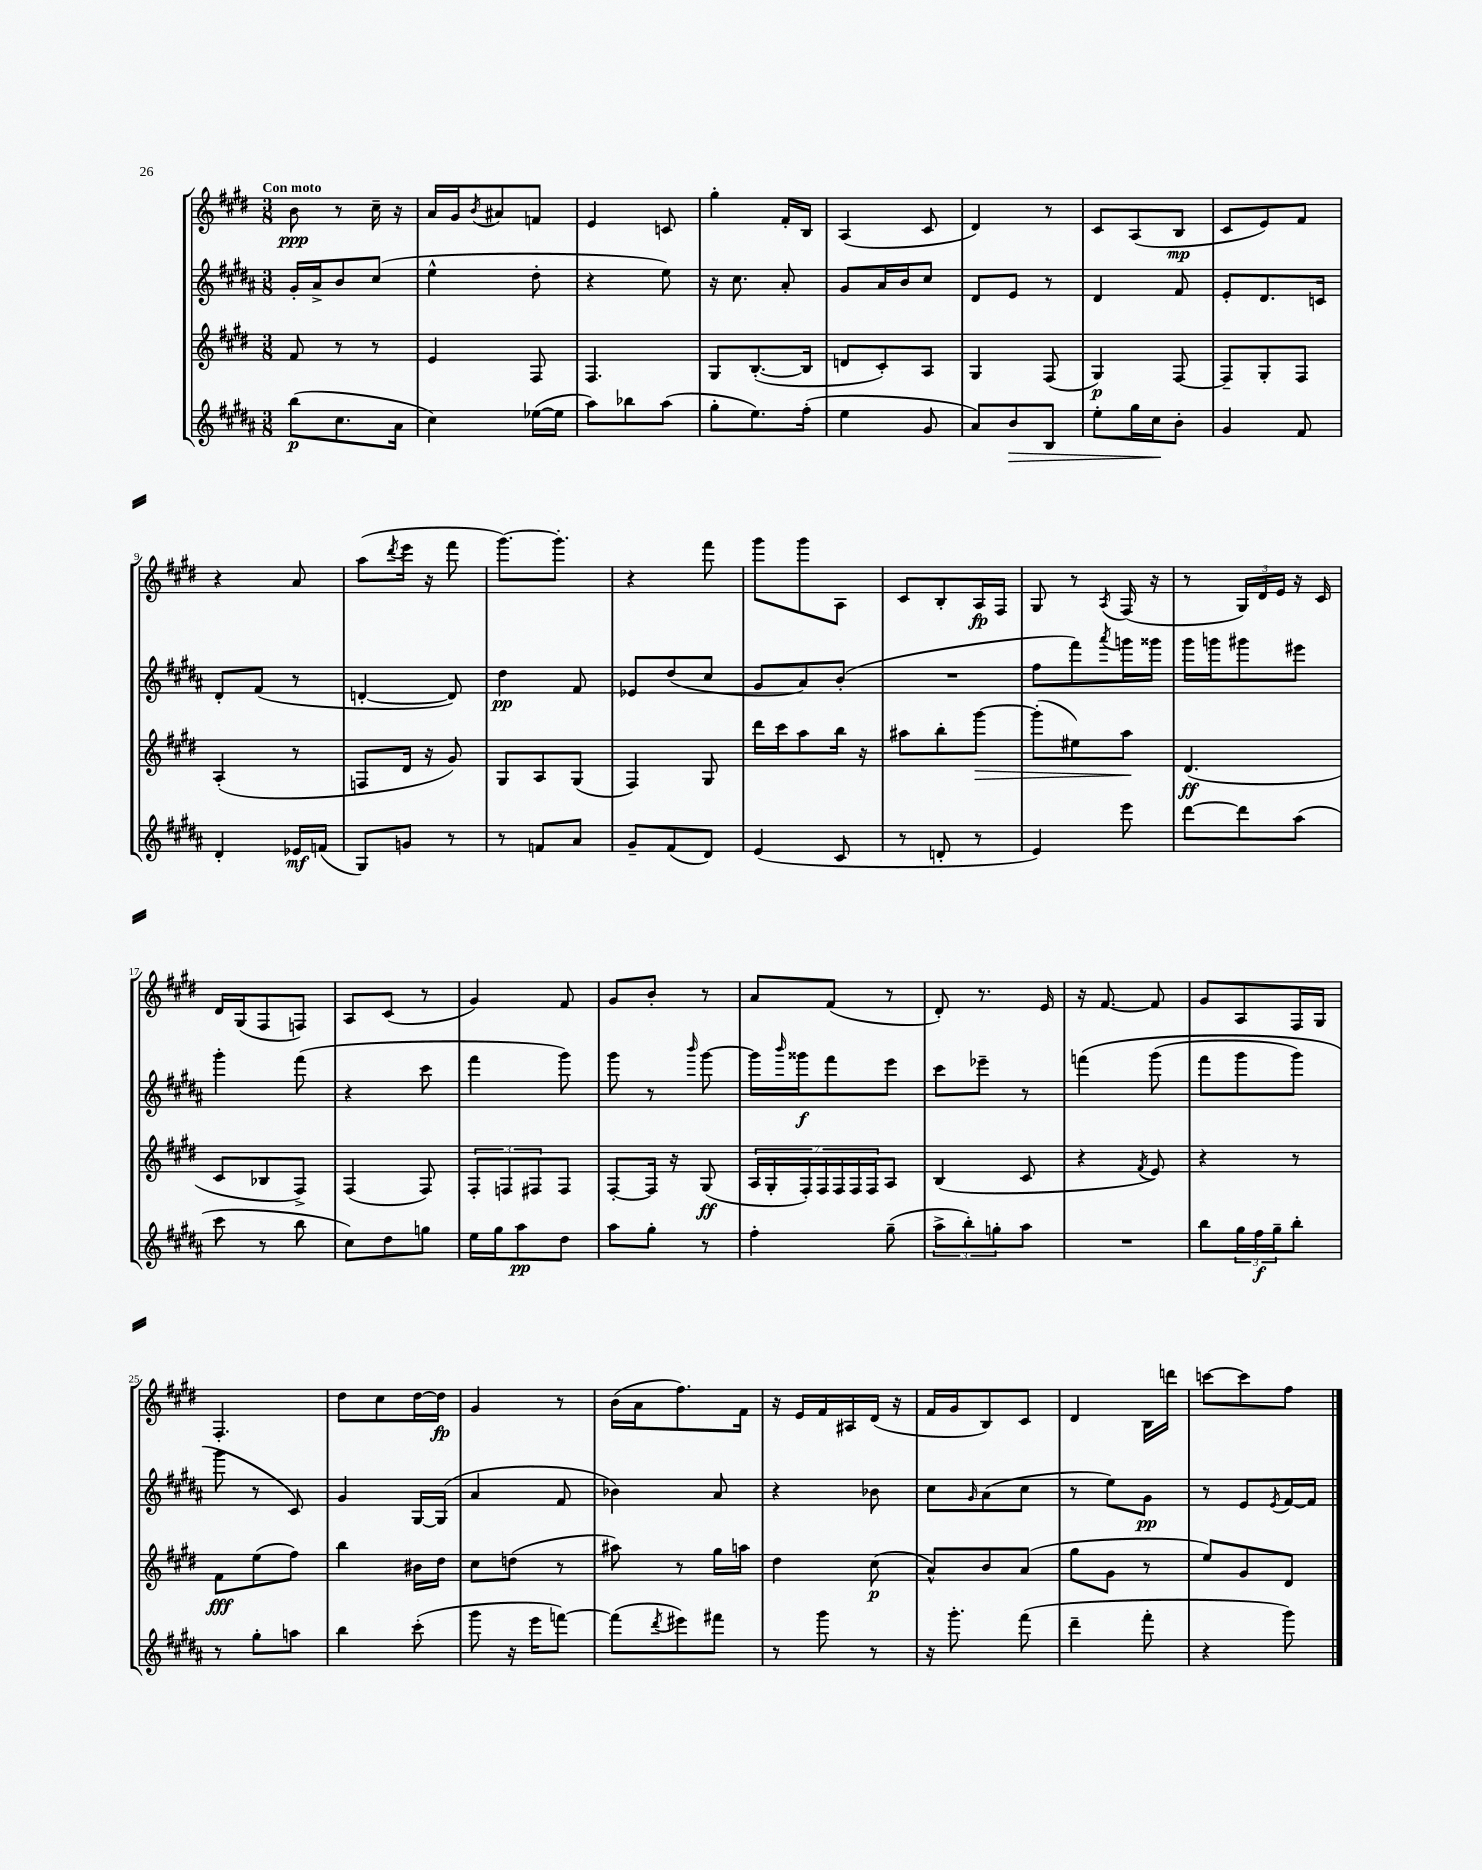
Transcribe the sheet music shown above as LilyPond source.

<<
\new StaffGroup <<
\new Staff = "s0" {
    \clef treble \key e \major \numericTimeSignature \time 3/8 \tempo "Con moto"
    b'8\ppp r8 cis''16-- r16 |
    a'16 gis'16 \acciaccatura { b'8 } ais'8 f'8 |
    e'4 c'8 |
    gis''4-. fis'16-. b16 |
    a4( cis'8 |
    dis'4) r8 |
    cis'8 a8( b8\mp |
    cis'8 e'8) fis'8 |
    r4 a'8 |
    a''8( \acciaccatura { dis'''8 } e'''16 r16 fis'''8 |
    gis'''8.~) gis'''8.-. |
    r4 fis'''8 |
    gis'''8 gis'''8 a8 |
    cis'8 b8-. a16\fp fis16 |
    gis8 r8 \acciaccatura { a8 } fis16( r16 |
    r8 \tuplet 3/2 { gis16) dis'16 e'16 } r16 cis'16 |
    dis'16 gis16( fis8 f8) |
    a8 cis'8( r8 |
    gis'4) fis'8 |
    gis'8 b'8-. r8 |
    a'8 fis'8( r8 |
    dis'8-.) r8. e'16 |
    r16 fis'8.~ fis'8 |
    gis'8 a8 fis16 gis16 |
    fis4.-. |
    dis''8 cis''8 dis''16~ dis''16\fp |
    gis'4 r8 |
    b'16( a'16 fis''8.) fis'16 |
    r16 e'16 fis'16 ais16 dis'16( r16 |
    fis'16 gis'16 b8) cis'8 |
    dis'4 b16 d'''16 |
    c'''8~ c'''8 fis''8 \bar "|." |
}
\new Staff = "s1" {
    \clef treble \key b \major \numericTimeSignature \time 3/8
    gis'16-. ais'16-> b'8 cis''8( |
    e''4-^ dis''8-. |
    r4 e''8) |
    r16 cis''8. ais'8-. |
    gis'8 ais'16 b'16 cis''8 |
    dis'8 e'8 r8 |
    dis'4 fis'8 |
    e'8-. dis'8. c'16 |
    dis'8-. fis'8( r8 |
    d'4~-. d'8) |
    dis''4\pp fis'8 |
    ees'8 dis''8( cis''8 |
    gis'8 ais'8) b'8-.( |
    R4. |
    fis''8 fis'''8) \acciaccatura { ais'''8 } g'''16 gisis'''16 |
    gis'''16 g'''16 gis'''8 eis'''8 |
    gis'''4-. fis'''8( |
    r4 cis'''8 |
    fis'''4 gis'''8) |
    gis'''8 r8 \grace { b'''16 } gis'''8~ |
    gis'''16 \grace { b'''16 } gisis'''16\f fis'''8 e'''8 |
    cis'''8 ees'''8-- r8 |
    f'''4\( gis'''8( |
    fis'''8 gis'''8 gis'''8) |
    gis'''8 r8 cis'8\) |
    gis'4 gis16~ gis16( |
    ais'4 fis'8 |
    bes'4) ais'8 |
    r4 bes'8 |
    cis''8 \grace { gis'16 } ais'8( cis''8 |
    r8 e''8) gis'8\pp |
    r8 e'8 \acciaccatura { e'8 } fis'16~ fis'16 \bar "|." |
}
\new Staff = "s2" {
    \clef treble \key e \major \numericTimeSignature \time 3/8
    fis'8 r8 r8 |
    e'4 fis8 |
    fis4. |
    gis8 b8.~-.( b16 |
    d'8 cis'8-.) a8 |
    gis4 fis8( |
    gis4\p) fis8~ |
    fis8-- gis8-. fis8 |
    a4-.( r8 |
    f8 dis'16 r16 gis'8) |
    gis8 a8 gis8( |
    fis4) gis8 |
    dis'''16 cis'''16 a''8 b''16 r16 |
    ais''8 b''8-. gis'''8~\> |
    gis'''8-.( eis''8) a''8\! |
    dis'4.\ff( |
    cis'8 bes8 fis8->) |
    fis4( fis8) |
    \tuplet 3/2 { fis8-. f8 fis8 } fis8 |
    fis8~-. fis16 r16 gis8\ff( |
    \tuplet 7/4 { a16 gis16-. fis16-.) fis16 fis16 fis16 fis16 } a8 |
    b4( cis'8 |
    r4 \acciaccatura { fis'8 } e'8) |
    r4 r8 |
    fis'8\fff e''8( fis''8) |
    b''4 bis'16 dis''16 |
    cis''8 d''8( r8 |
    ais''8) r8 gis''16 a''16 |
    dis''4 cis''8\p( |
    a'8-^) b'8 a'8( |
    gis''8 gis'8 r8 |
    e''8) gis'8 dis'8 \bar "|." |
}
\new Staff = "s3" {
    \clef treble \key b \major \numericTimeSignature \time 3/8
    b''8\p( cis''8. ais'16 |
    cis''4) ees''16~( ees''16 |
    ais''8) bes''8 ais''8( |
    gis''8-. e''8.) fis''16-.( |
    e''4 gis'8 |
    ais'8) b'8\> b8 |
    e''8-. gis''16 cis''16\! b'8-. |
    gis'4 fis'8 |
    dis'4-. ees'16\mf f'16( |
    gis8) g'8 r8 |
    r8 f'8 ais'8 |
    gis'8-- fis'8( dis'8) |
    e'4( cis'8 |
    r8 d'8-. r8 |
    e'4) e'''8 |
    dis'''8~ dis'''8 ais''8( |
    cis'''8 r8 b''8 |
    cis''8) dis''8 g''8 |
    e''16 gis''16 ais''8\pp dis''8 |
    ais''8 gis''8-. r8 |
    fis''4-. gis''8--( |
    \tuplet 3/2 { ais''8-> b''8-.) g''8-. } ais''8 |
    R4. |
    b''8 \tuplet 3/2 { gis''16 fis''16\f gis''16-- } b''8-. |
    r8 gis''8-. a''8 |
    b''4 cis'''8-.( |
    gis'''8 r16 e'''16 f'''8~) |
    f'''8( \acciaccatura { dis'''8 } eis'''8) fis'''8 |
    r8 gis'''8 r8 |
    r16 gis'''8.-. fis'''8( |
    dis'''4-- fis'''8-. |
    r4 gis'''8) \bar "|." |
}
>>
>>
